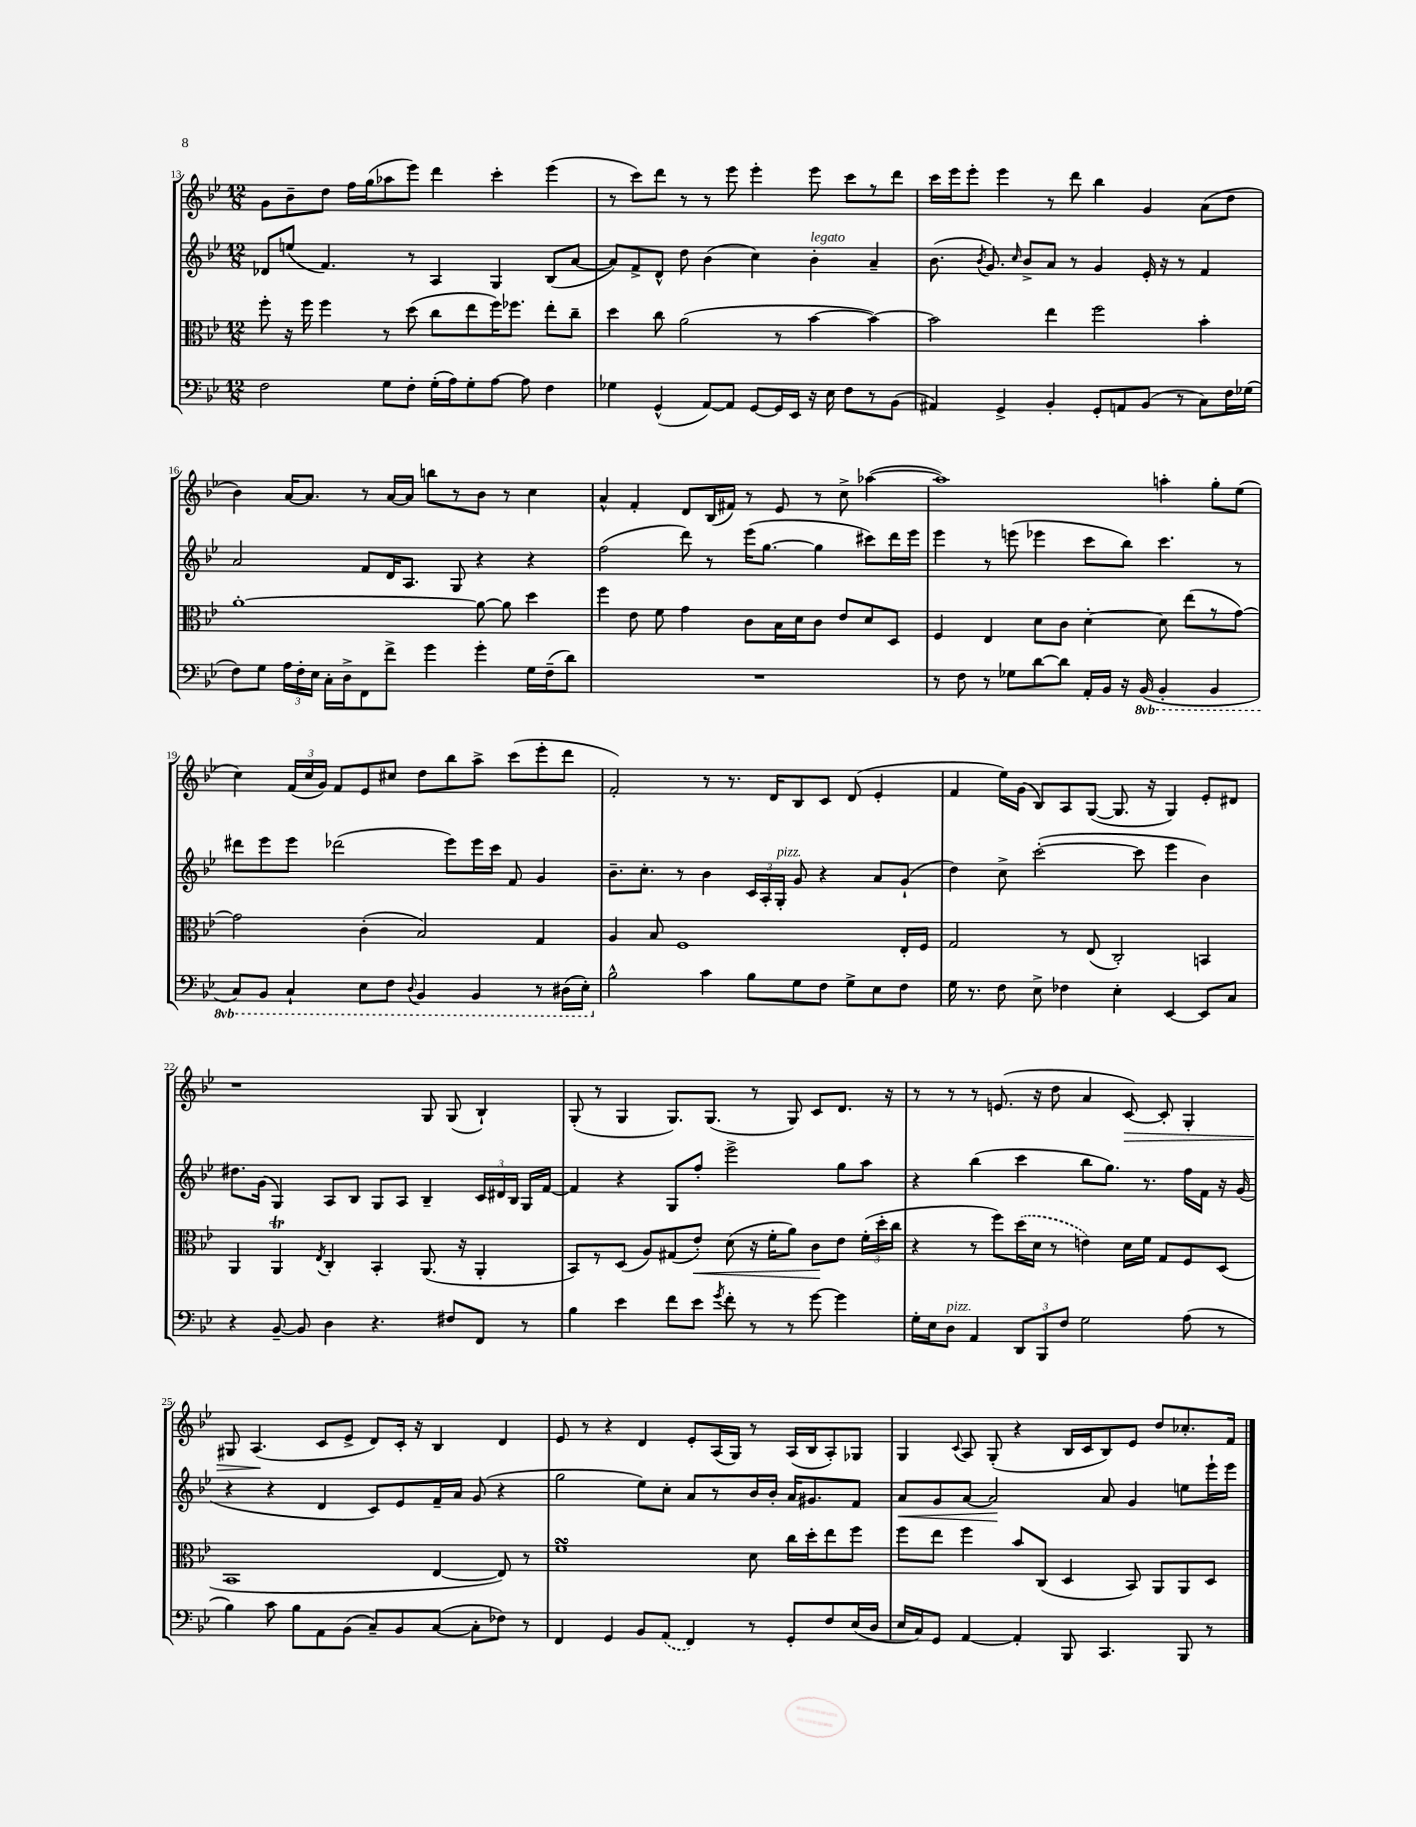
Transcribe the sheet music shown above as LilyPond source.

<<
\new StaffGroup <<
\new Staff = "s0" {
    \clef treble \key bes \major \numericTimeSignature \time 12/8
    \autoBeamOff g'8[ bes'8-- d''8] f''16[ g''16( aes''8 ees'''8]) d'''4 c'''4-. ees'''4( |
    r8 c'''8[) d'''8] r8 r8 ees'''8 ees'''4-. ees'''8 c'''8[ r8 d'''8] |
    c'''16[ ees'''16 ees'''8]-. ees'''4 r8 d'''8 bes''4 g'4 a'8[( d''8] |
    bes'4) a'16[~ a'8.] r8 a'16[~ a'16] b''8[ r8 bes'8] r8 c''4 |
    a'4-^ f'4-. d'8[ bes16( fis'16]) r8 ees'8 r8 c''8-> aes''4~( |
    aes''1) a''4-. g''8[-. ees''8]( |
    c''4) \tuplet 3/2 { f'16[( c''16 g'16]) } f'8[ ees'8 cis''8] d''8[ bes''8 a''8]-> c'''8[( ees'''8-. d'''8] |
    f'2-.) r8 r8. d'16[ bes8 c'8] d'8( ees'4-. |
    f'4 ees''16[) g'16]( bes8[) a8 g8]~( g8. r16 g4) ees'8[-. dis'8] |
    r1 g8 g8( bes4-!) |
    g8-.( r8 g4 g8.[) g8.]( r8 g8) c'8[ d'8.] r16 |
    r8 r8 r8 e'8.( r16 d''8 a'4 c'8~\>) c'8-. g4-. |
    gis8 a4.\!( c'8[ ees'8]-> d'8[) c'16]-. r16 bes4 d'4 |
    ees'8 r8 r4 d'4 ees'8[-. a16( g16]) r8 a16[( bes16 a8-.) ges8] |
    g4 \appoggiatura { c'8 } a8 g8-.( r4 bes16[ c'16 bes8) ees'8] d''8[ ces''8.-. f'16] \bar "|." |
}
\new Staff = "s1" {
    \clef treble \key bes \major \numericTimeSignature \time 12/8
    \autoBeamOff des'8[ e''8]( f'4.) r8 a4 g4 bes8[( a'8]~ |
    a'8[) f'8-> d'8]-^ d''8 bes'4( c''4) bes'4-.^\markup { \italic "legato" } a'4-- |
    bes'8.( \acciaccatura { bes'8 } g'8.) \grace { c''16 } bes'8[-> a'8] r8 g'4 ees'16-. r16 r8 f'4 |
    a'2 f'8[ d'16 a8.] g8 r4 r4 |
    f''2( d'''8) r8 ees'''16[( g''8.]~ g''4 cis'''8[) d'''16 ees'''16] |
    ees'''4 r8 e'''8( ees'''4 c'''8[ bes''8]) c'''4. r8 |
    dis'''8[ ees'''8 ees'''8] des'''2( ees'''8[) ees'''16 c'''16] f'8 g'4 |
    bes'8.[-- c''8.]-. r8 bes'4 \tuplet 3/2 { c'16[ a16-. g16]-.^\markup { \italic "pizz." } } g'8 r4 a'8[ g'8]-!( |
    d''4) c''8-> c'''2~-.( c'''8 ees'''4 bes'4) |
    dis''8.[ g'16]( g4) a8[ bes8] g8[ a8] bes4-- \tuplet 3/2 { c'16[ dis'16 bes16] } g16[ f'16]~ |
    f'4 r4 g8[ f''8]-. ees'''2-> g''8[ a''8] |
    r4 bes''4( c'''4 bes''8[ g''8.]) r8. f''16[ f'16] r16 g'16( |
    r4 r4 d'4 c'8[) ees'8 f'16-- a'16] g'8( r4 |
    g''2 ees''8[) c''8]-. a'8[ r8 bes'16 bes'16]-. a'16[ gis'8. f'8] |
    a'8[\< g'8 a'8]~ a'2\! a'8 g'4 e''8[ ees'''16-! ees'''16] \bar "|." |
}
\new Staff = "s2" {
    \clef alto \key bes \major \numericTimeSignature \time 12/8
    \autoBeamOff f''8-. r16 f''16 f''4 r8 d''8( c''8[ ees''8 f''16) fes''8.] ees''8[-. c''8]-- |
    d''4 c''8 a'2( r8 bes'4~ bes'4~) |
    bes'2 ees''4 f''2 bes'4-. |
    a'1~-. a'8~ a'8 d''4 |
    f''4 ees'8 f'8 g'4 c'8[ bes16 d'16 c'8] ees'8[ d'8 d8] |
    f4 ees4 d'8[ c'8] d'4~-. d'8 ees''8[( r8 g'8]~) |
    g'2 c'4-.( bes2) g4 |
    a4 bes8 f1 ees16[-. f16] |
    g2 r8 ees8( c2-.) b,4 |
    a,4 a,4\trill \acciaccatura { ees8 } c4-. bes,4-. a,8.( r16 a,4-. |
    bes,8[) r8 d8]( a8[) gis8( ees'8]-.\<) d'8( r16 f'16[-. a'8]) c'8[\! ees'8] \tuplet 3/2 { f'16[-.( d''16-. c''16] } |
    r4 r8 f''8[) \once \slurDashed d''16( d'16] r8 e'4) d'16[ f'16] g8[ f8 d8]( |
    bes,1 ees4~ ees8) r8 |
    f'1\turn d'8 c''16[ d''16-. ees''8 f''8] |
    f''8[ ees''8] f''4 bes'8[ c8]( d4 bes,8) a,8[ a,8 d8] \bar "|." |
}
\new Staff = "s3" {
    \clef bass \key bes \major \numericTimeSignature \time 12/8 \set Staff.ottavationMarkups = #ottavation-simple-ordinals
    \autoBeamOff f2 g8[ f8]-. g16[-.( a16) g8-. a8]~ a8 f4 |
    ges4 g,4-^( a,8[~) a,8] g,8[~ g,16 ees,16] r16 ees16 f8[ r8 bes,8]( |
    ais,4) g,4-> bes,4-. g,8[-. a,8 bes,8]( r8 c8[) f16 ges16]( |
    f8[) g8] \tuplet 3/2 { a16[ f16-. ees16] } c16[-. d16-> f,8 f'8]-> g'4 g'4-. g16[ f16--( d'8]) |
    R1. |
    r8 f8 r8 ges8[ d'8~ d'8] a,16[-. bes,16] r16 \ottava #-1 bes,,16( bes,,4-. bes,,4 |
    c,8[) bes,,8] c,4-! ees,8[ f,8] \appoggiatura { d,8 } bes,,4 bes,,4 r8 dis,16[( ees,16]-.) \ottava #0 |
    bes2-^ c'4 bes8[ g8 f8] g8[-> ees8 f8] |
    g16 r8. f8 ees8-> fes4 ees4-. ees,4~ ees,8[ c8] |
    r4 bes,8~-- bes,8 d4 r4. fis8[ f,8] r8 |
    bes4 ees'4 f'8[ ees'8] \acciaccatura { g'8 } f'8-. r8 r8 g'8~ g'4 |
    g16[-. ees16 d8]^\markup { \italic "pizz." } a,4 \tuplet 3/2 { d,8[ bes,,8 f8] } g2 a8( r8 |
    bes4) c'8 bes8[ a,8 bes,8]( c8[--) bes,8 c8]~( c8[-. fes8]) r8 |
    f,4 g,4 bes,8[ \once \slurDashed a,8]( f,4) r8 g,8[-. f8 ees16( d16] |
    ees16[ c16) g,8] a,4~ a,4-. bes,,8 c,4. bes,,8 r8 \bar "|." |
}
>>
>>
\layout { \context { \Score currentBarNumber = #13 } }
